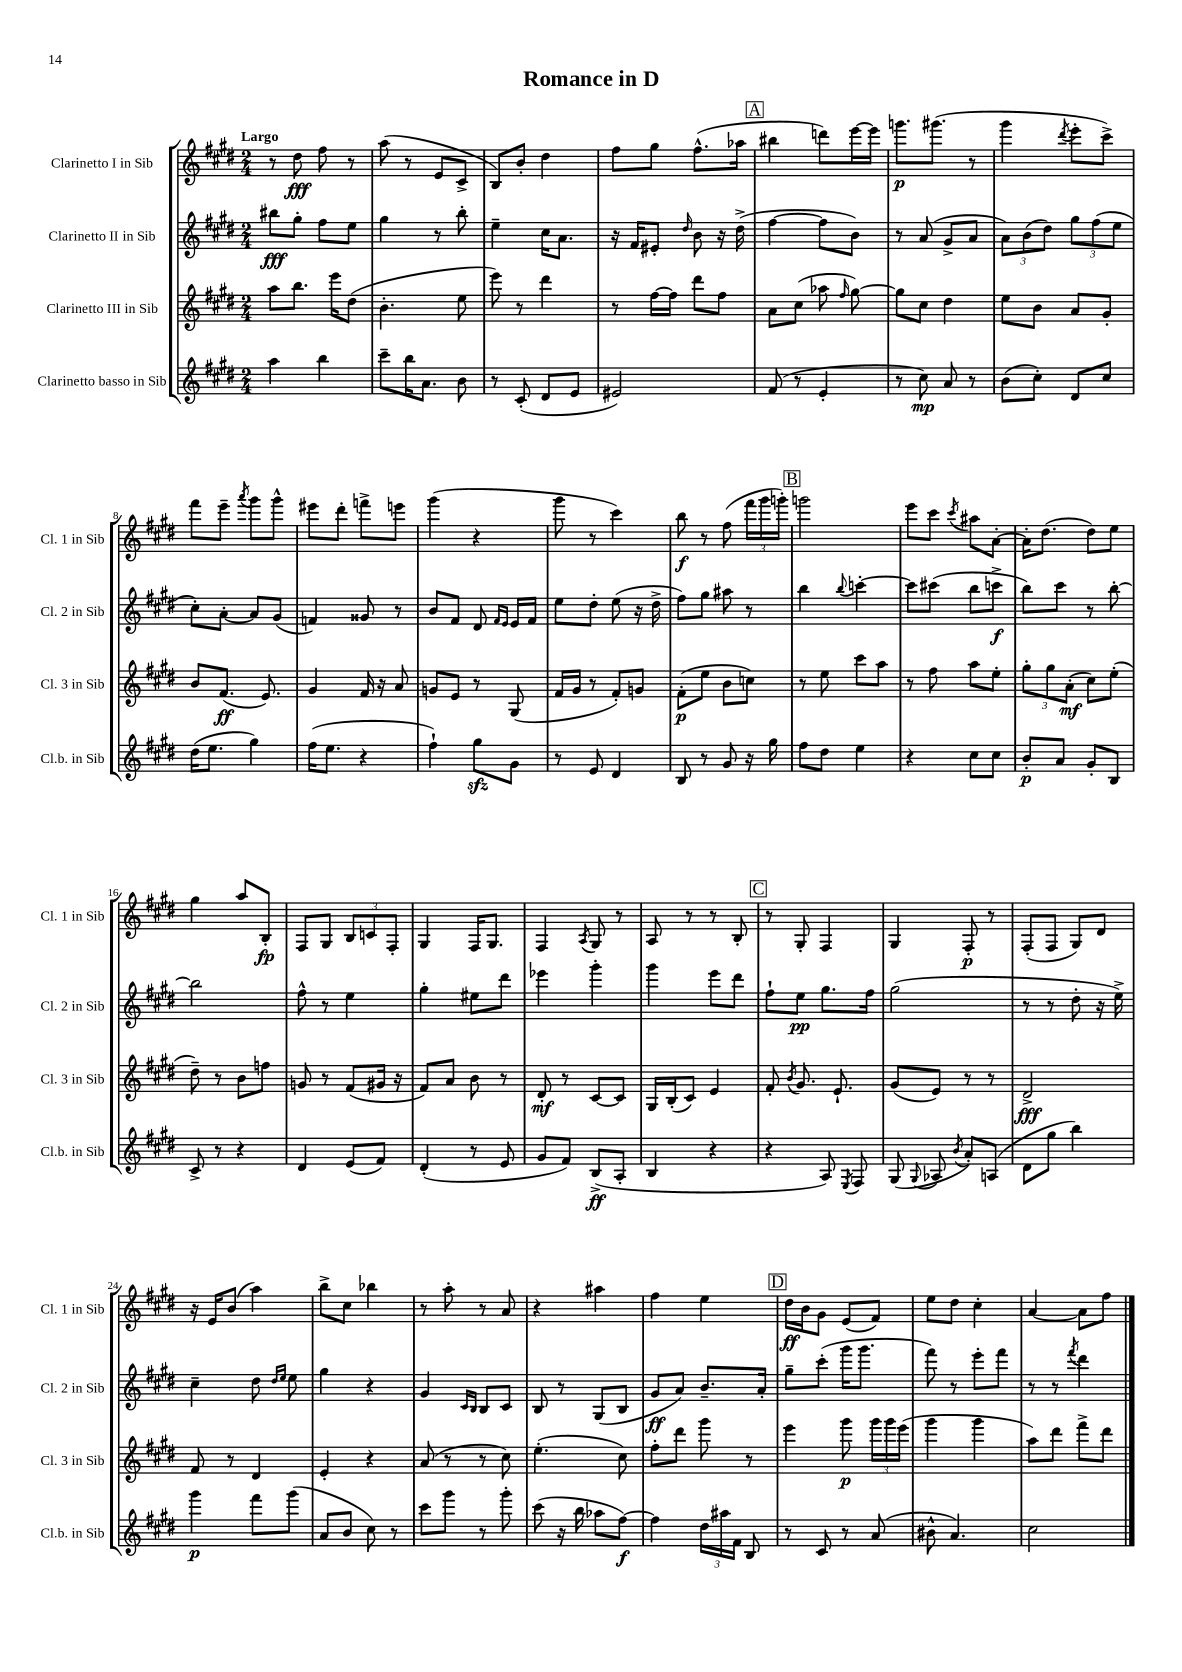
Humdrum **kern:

**kern	**dynam	**kern	**dynam	**kern	**dynam	**kern	**dynam
*part4	*part4	*part3	*part3	*part2	*part2	*part1	*part1
*staff4	*staff4	*staff3	*staff3	*staff2	*staff2	*staff1	*staff1
*I"Clarinetto basso in Sib	*	*I"Clarinetto III in Sib	*	*I"Clarinetto II in Sib	*	*I"Clarinetto I in Sib	*
*I'Cl.b. in Sib	*	*I'Cl. 3 in Sib	*	*I'Cl. 2 in Sib	*	*I'Cl. 1 in Sib	*
*clefG2	*	*clefG2	*	*clefG2	*	*clefG2	*
*k[f#c#g#d#]	*	*k[f#c#g#d#]	*	*k[f#c#g#d#]	*	*k[f#c#g#d#]	*
*M2/4	*	*M2/4	*	*M2/4	*	*M2/4	*
=1	=1	=1	=1	=1	=1	=1	=1
!	!	!	!	!	!	!LO:TX:a:B:t=Largo	!
4aa\	.	8aa\L	.	8bb#X\L	fff	8r	.
.	.	8.bb\J	.	8gg#'\J	.	8dd#\	fff
4bb\	.	.	.	8ff#\L	.	8ff#\	.
.	.	16eee\KL	.	.	.	.	.
.	.	(8dd#\J	.	8ee\J	.	8r	.
=2	=2	=2	=2	=2	=2	=2	=2
8ccc#~\L	.	4.b'\	.	4gg#\	.	(8aa\	.
16bb\K	.	.	.	.	.	8r	.
8.a\J	.	.	.	.	.	.	.
.	.	.	.	8r	.	8e/L	.
8b\	.	8ee\	.	8bb'\	.	8c#^/J	.
=3	=3	=3	=3	=3	=3	=3	=3
8r	.	8eee\)	.	4ee~\	.	8B/L)	.
(8c#'/	.	8r	.	.	.	8b'/J	.
8d#/L	.	4ddd#\	.	16cc#\KL	.	4dd#\	.
.	.	.	.	8.a\J	.	.	.
8e/J	.	.	.	.	.	.	.
=4	=4	=4	=4	=4	=4	=4	=4
2e#X/)	.	8r	.	16r	.	8ff#\L	.
.	.	.	.	16f#/KL	.	.	.
.	.	[16ff#\LL	.	8e#X'/J	.	8gg#\J	.
.	.	16ff#\JJ]	.	.	.	.	.
.	.	.	.	16qqdd#/	.	.	.
.	.	8ddd#\L	.	8b\	.	(8.ff#^^\L	.
.	.	8ff#\J	.	16r	.	.	.
.	.	.	.	(16dd#^\	.	16aa-X\Jk	.
!!LO:REH:place=s1:t=A
=5	=5	=5	=5	=5	=5	=5	=5
(8f#/	.	8a\L	.	[4ff#\	.	4bb#X\	.
8r	.	(8cc#\J	.	.	.	.	.
4e'/	.	8aa-X\	.	8ff#\L]	.	8dddn\L)	.
.	.	16qqff#/	.	.	.	.	.
.	.	[8gg#\)	.	8b\J)	.	[16eee\L	.
.	.	.	.	.	.	16eee\JJ]	.
=6	=6	=6	=6	=6	=6	=6	=6
8r	.	8gg#\L]	.	8r	.	8.gggn\L	p
8cc#\)	mp	8cc#\J	.	(8a/	.	.	.
.	.	.	.	.	.	(8.ggg#X\J	.
8a/	.	4dd#\	.	8g#^/L	.	.	.
8r	.	.	.	8a/J	.	8r	.
=7	=7	=7	=7	=7	=7	=7	=7
(8b\L	.	8ee\L	.	12a\L)	.	4ggg#\	.
.	.	.	.	(12b\	.	.	.
8cc#'\J)	.	8b\J	.	.	.	.	.
.	.	.	.	12dd#\J)	.	.	.
.	.	.	.	.	.	8qddd#/	.
8d#/L	.	8a/L	.	12gg#\L	.	8eee'\L	.
.	.	.	.	(12ff#\	.	.	.
8cc#/J	.	8g#'/J	.	.	.	8ccc#^\J)	.
.	.	.	.	12ee\J	.	.	.
!!LO:LB:g=z
=8	=8	=8	=8	=8	=8	=8	=8
(16dd#\KL	.	8b/L	.	8cc#'\L)	.	8fff#\L	.
8.ee\J	.	.	.	.	.	.	.
.	.	(8.f#/J	ff	[8a'\J	.	8eee~\J	.
.	.	.	.	.	.	8qaaa/	.
4gg#\)	.	.	.	8a/L]	.	8ggg#\L	.
.	.	8.e/)	.	.	.	.	.
.	.	.	.	(8g#/J	.	8ggg#^^\J	.
=9	=9	=9	=9	=9	=9	=9	=9
(16ff#\KL	.	4g#/	.	4fn/)	.	8eee#X\L	.
8.ee\J	.	.	.	.	.	.	.
.	.	.	.	.	.	8ddd#'\J	.
4r	.	16f#/	.	8g##X/	.	8fffn^\L	.
.	.	16r	.	.	.	.	.
.	.	8a/	.	8r	.	8eeen\J	.
=10	=10	=10	=10	=10	=10	=10	=10
4ff#`\)	.	8gn/L	.	8b/L	.	(4ggg#\	.
.	.	8e/J	.	8f#/J	.	.	.
8gg#zz\L	.	8r	.	8d#/	.	4r	.
.	.	.	.	16qqf#/LL	.	.	.
.	.	.	.	16qqe/JJ	.	.	.
8g#\J	.	(8G#/	.	16e/LL	.	.	.
.	.	.	.	16f#/JJ	.	.	.
=11	=11	=11	=11	=11	=11	=11	=11
8r	.	16f#/LL	.	8ee\L	.	8ggg#\	.
.	.	16g#/JJ	.	.	.	.	.
8e/	.	8r	.	8dd#'\J	.	8r	.
4d#/	.	8f#'/L)	.	(8ee\	.	4ccc#\)	.
.	.	8gn/J	.	16r	.	.	.
.	.	.	.	16dd#^\	.	.	.
=12	=12	=12	=12	=12	=12	=12	=12
8B/	.	(8f#'\L	p	8ff#\L)	.	8bb\	f
8r	.	8ee\J	.	8gg#\J	.	8r	.
8g#/	.	8b\L	.	8aa#X\	.	(8ff#\	.
16r	.	8ccn\J)	.	8r	.	24fff#\LL	.
.	.	.	.	.	.	24ggg#\	.
16gg#\	.	.	.	.	.	.	.
.	.	.	.	.	.	24gggn'\JJ)	.
!!LO:REH:place=s1:t=B
=13	=13	=13	=13	=13	=13	=13	=13
8ff#\L	.	8r	.	4bb\	.	2gggn\	.
8dd#\J	.	8ee\	.	.	.	.	.
.	.	.	.	8qqbb/	.	.	.
4ee\	.	8ccc#\L	.	[4cccn'\	.	.	.
.	.	8aa\J	.	.	.	.	.
=14	=14	=14	=14	=14	=14	=14	=14
4r	.	8r	.	8ccc\L]	.	8eee\L	.
.	.	8ff#\	.	(8ccc#X\J	.	8ccc#\J	.
.	.	.	.	.	.	8qccc#/	.
8cc#\L	.	8aa\L	.	8bb\L	.	8aa#X\L	.
8cc#\J	.	8ee'\J	.	8cccn^\J	f	[8a'\J	.
=15	=15	=15	=15	=15	=15	=15	=15
8b'/L	p	12gg#'\L	.	8bb\L)	.	16a'\KL]	.
.	.	.	.	.	.	(8.dd#\J	.
.	.	12gg#\	.	.	.	.	.
8a/J	.	.	.	8ccc#\J	.	.	.
.	.	(12a'\J	mf	.	.	.	.
8g#'/L	.	8cc#\L)	.	8r	.	8dd#\L)	.
8B/J	.	(8ee'\J	.	[8bb'\	.	8ee\J	.
!!LO:LB:g=z
=16	=16	=16	=16	=16	=16	=16	=16
8c#^/	.	8dd#~\)	.	2bb\]	.	4gg#\	.
8r	.	8r	.	.	.	.	.
4r	.	8b\L	.	.	.	8aa/L	.
.	.	8ffn\J	.	.	.	8B'/J	fp
=17	=17	=17	=17	=17	=17	=17	=17
4d#/	.	8gn/	.	8ff#^^\	.	8F#/L	.
.	.	8r	.	8r	.	8G#/J	.
(8e/L	.	(8f#/L	.	4ee\	.	12B/L	.
.	.	.	.	.	.	12cn/	.
8f#/J)	.	16g#X/Jk	.	.	.	.	.
.	.	.	.	.	.	12F#'/J	.
.	.	16r	.	.	.	.	.
=18	=18	=18	=18	=18	=18	=18	=18
(4d#'/	.	8f#/L)	.	4gg#'\	.	4G#/	.
.	.	8a/J	.	.	.	.	.
8r	.	8b\	.	8ee#X\L	.	16F#/KL	.
.	.	.	.	.	.	8.G#/J	.
8e/	.	8r	.	8ddd#\J	.	.	.
=19	=19	=19	=19	=19	=19	=19	=19
8g#/L	.	8d#'/	mf	4eee-X\	.	4F#/	.
8f#/J)	.	8r	.	.	.	.	.
.	.	.	.	.	.	8qA/	.
(8B^/L	ff	[8c#/L	.	4ggg#'\	.	8G#/	.
8A'/J	.	8c#/J]	.	.	.	8r	.
=20	=20	=20	=20	=20	=20	=20	=20
4B/	.	16G#/LL	.	4ggg#\	.	8A/	.
.	.	(16B'/J	.	.	.	.	.
.	.	8c#/J)	.	.	.	8r	.
4r	.	4e/	.	8eee\L	.	8r	.
.	.	.	.	8ddd#\J	.	8B'/	.
!!LO:REH:place=s1:t=C
=21	=21	=21	=21	=21	=21	=21	=21
4r	.	8f#'/	.	8ff#`\L	.	8r	.
.	.	8qb/	.	.	.	.	.
.	.	8.g#/	.	8ee\J	pp	8G#'/	.
8A/)	.	.	.	8.gg#\L	.	4F#/	.
.	.	8.e`/	.	.	.	.	.
8qE/	.	.	.	.	.	.	.
8F#/	.	.	.	.	.	.	.
.	.	.	.	16ff#\Jk	.	.	.
=22	=22	=22	=22	=22	=22	=22	=22
(8G#/	.	(8g#/L	.	(2gg#\	.	4G#/	.
8qqG#/	.	.	.	.	.	.	.
8A-X/	.	8e/J)	.	.	.	.	.
8qb/	.	.	.	.	.	.	.
8a'/L)	.	8r	.	.	.	8F#'/	p
(8An/J	.	8r	.	.	.	8r	.
=23	=23	=23	=23	=23	=23	=23	=23
8d#\L	.	2d#^/	fff	8r	.	(8F#'/L	.
8gg#\J	.	.	.	8r	.	8F#/J	.
4bb\)	.	.	.	8dd#'\	.	8G#/L)	.
.	.	.	.	16r	.	8d#/J	.
.	.	.	.	16ee^\)	.	.	.
!!LO:LB:g=z
=24	=24	=24	=24	=24	=24	=24	=24
4ggg#\	p	8f#/	.	4cc#~\	.	16r	.
.	.	.	.	.	.	16e/KL	.
.	.	8r	.	.	.	(8b/J	.
8fff#\L	.	4d#/	.	8dd#\	.	4aa\)	.
.	.	.	.	16qqdd#/LL	.	.	.
.	.	.	.	16qqee/JJ	.	.	.
(8ggg#\J	.	.	.	8ee\	.	.	.
=25	=25	=25	=25	=25	=25	=25	=25
8a/L	.	4e'/	.	4gg#\	.	8bb^\L	.
8b/J	.	.	.	.	.	8cc#\J	.
8cc#\)	.	4r	.	4r	.	4bb-X\	.
8r	.	.	.	.	.	.	.
=26	=26	=26	=26	=26	=26	=26	=26
8ccc#\L	.	(8a/	.	4g#/	.	8r	.
8ggg#\J	.	8r	.	.	.	8aa'\	.
.	.	.	.	16qqc#/LL	.	.	.
.	.	.	.	16qqB/JJ	.	.	.
8r	.	8r	.	8B/L	.	8r	.
8ggg#'\	.	8cc#\)	.	8c#/J	.	8a/	.
=27	=27	=27	=27	=27	=27	=27	=27
(8ccc#\	.	(4.ee'\	.	8B/	.	4r	.
16r	.	.	.	8r	.	.	.
16bb\	.	.	.	.	.	.	.
8aa-X\L	.	.	.	(8G#/L	.	4aa#X\	.
[8ff#\J)	f	8cc#\)	.	8B/J	.	.	.
=28	=28	=28	=28	=28	=28	=28	=28
4ff#\]	.	8ff#'\L	.	8g#/L	ff	4ff#\	.
.	.	8ddd#\J	.	8a/J)	.	.	.
24dd#\LL	.	8ggg#\	.	8.b~/L	.	4ee\	.
24aa#X\	.	.	.	.	.	.	.
24f#\JJ	.	.	.	.	.	.	.
8B/	.	8r	.	.	.	.	.
.	.	.	.	16a'/Jk	.	.	.
!!LO:REH:place=s1:t=D
=29	=29	=29	=29	=29	=29	=29	=29
8r	.	4eee\	.	8gg#~\L	.	16dd#\LL	ff
.	.	.	.	.	.	16b\J	.
8c#/	.	.	.	(8ccc#'\J	.	8g#\J	.
8r	.	8ggg#\	p	16ggg#\KL	.	(8e/L	.
.	.	.	.	8.ggg#\J	.	.	.
(8a/	.	24ggg#\LL	.	.	.	8f#/J)	.
.	.	24ggg#\	.	.	.	.	.
.	.	(24eee\JJ	.	.	.	.	.
=30	=30	=30	=30	=30	=30	=30	=30
8b#X^^\	.	4ggg#\	.	8fff#\)	.	8ee\L	.
4.a/)	.	.	.	8r	.	8dd#\J	.
.	.	4ggg#\	.	8eee'\L	.	4cc#'\	.
.	.	.	.	8fff#\J	.	.	.
=31	=31	=31	=31	=31	=31	=31	=31
2cc#\	.	8aa\L)	.	8r	.	[4a/	.
.	.	8ddd#\J	.	8r	.	.	.
.	.	.	.	8qfff#/	.	.	.
.	.	8fff#^\L	.	4ddd#\	.	8a\L]	.
.	.	8ddd#\J	.	.	.	8ff#\J	.
==	==	==	==	==	==	==	==
*-	*-	*-	*-	*-	*-	*-	*-
